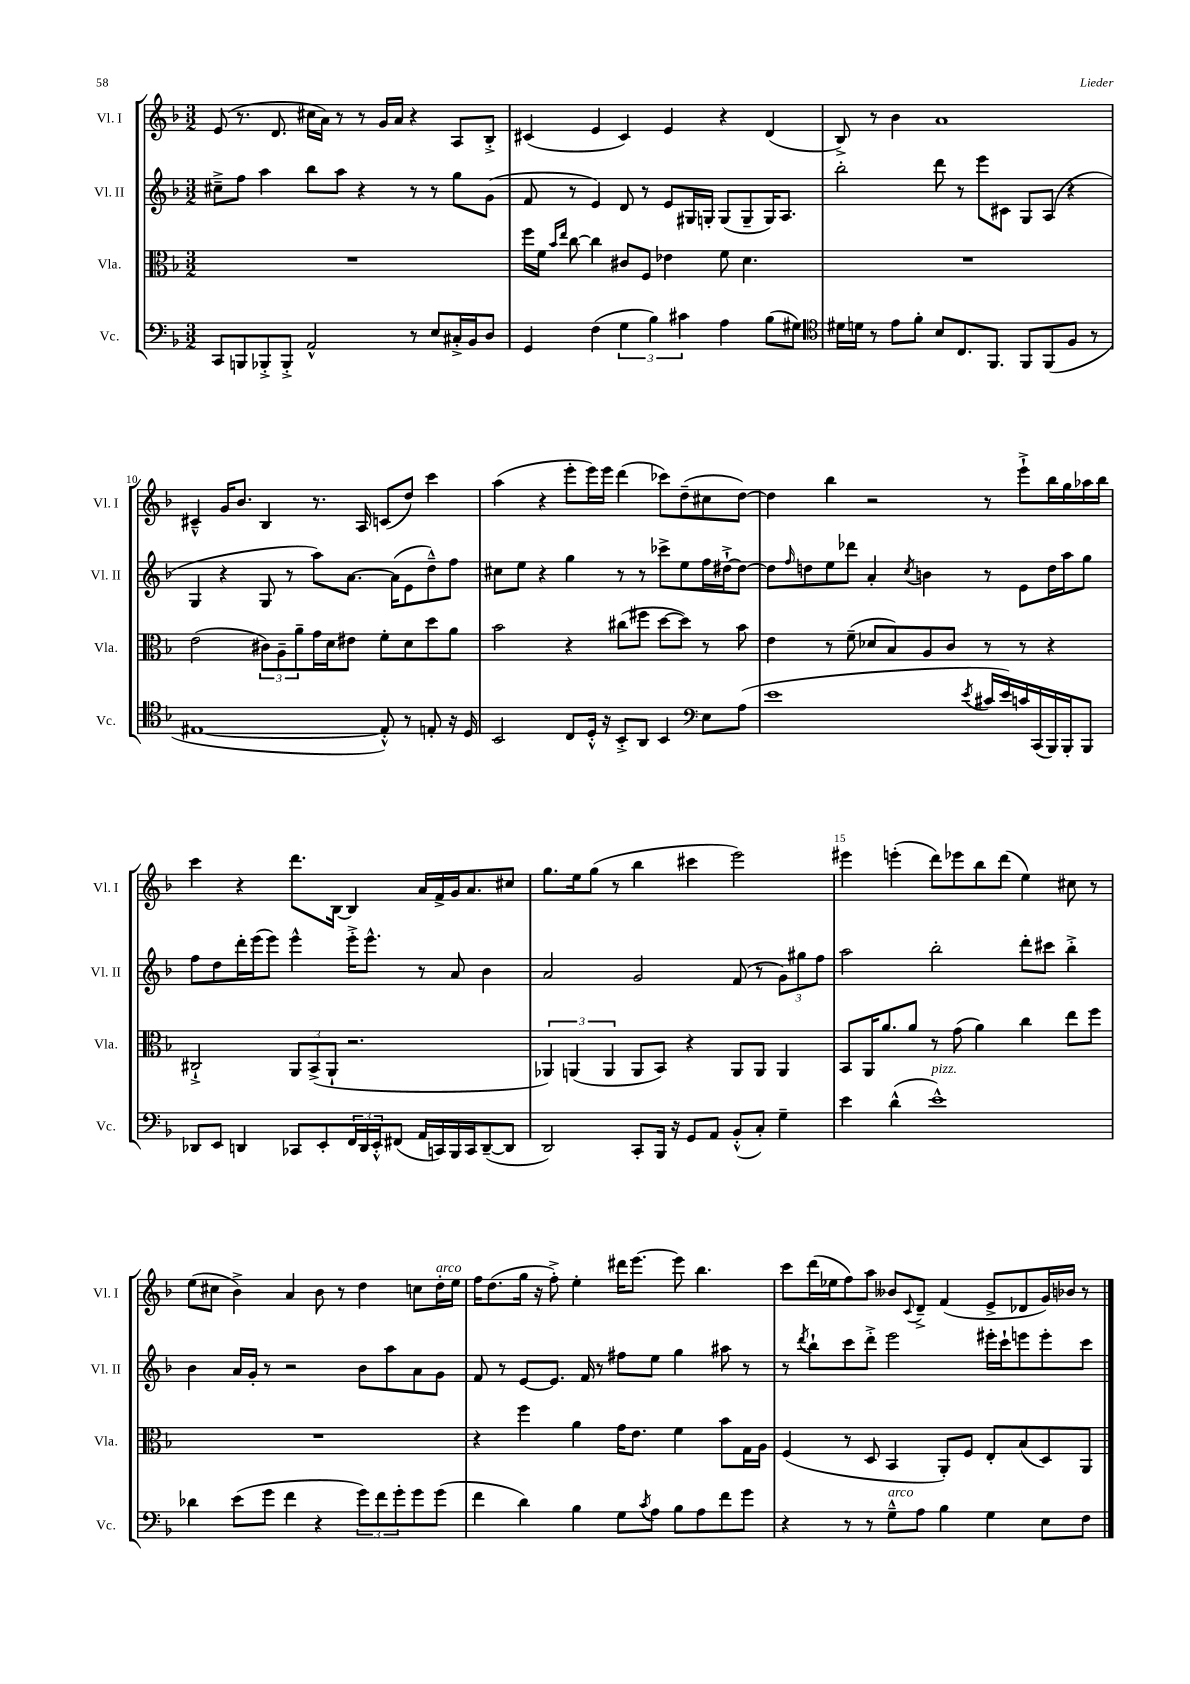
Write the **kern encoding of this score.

**kern	**kern	**kern	**kern
*staff4	*staff3	*staff2	*staff1
*clefF4	*clefC3	*clefG2	*clefG2
*k[b-]	*k[b-]	*k[b-]	*k[b-]
*M3/2	*M3/2	*M3/2	*M3/2
8CC	1.r	8cc#~^	(8e
8BBB	.	8ff	8.r
8BBB-'^	.	4aa	.
.	.	.	8.d
8BBB-'^	.	.	.
2AA^^	.	8bb-	16cc#
.	.	.	16a)
.	.	8aa	8r
.	.	4r	8r
.	.	.	16g
.	.	.	16a
8r	.	8r	4r
8E	.	8r	.
16C#'^	.	8gg	8A
16BB-	.	.	.
8D	.	(8g	8B-'^
=	=	=	=
4GG	16ff	8f	(4c#
.	16f	.	.
.	16qqb-	.	.
.	16qqee	.	.
.	[8cc	8r	.
(4F	4cc]	4e)	4e
6G	8c#	8d	4c#)
.	8F	8r	.
6B-)	.	.	.
.	4e-	8e	4e
6c#	.	.	.
.	.	16G#	.
.	.	16G'	.
4A	8f	(8G	4r
.	4.d	8G~	.
(8B-	.	16G)	(4d
.	.	8.A	.
8G#)	.	.	.
=	=	=	=
*clefC4	*	*	*
16d#	1.r	2bb-'	8B-^)
16d	.	.	.
8r	.	.	8r
8e	.	.	4b-
8f'	.	.	.
8B-	.	8ddd	1a
8.C	.	8r	.
.	.	8eee	.
8.FF	.	.	.
.	.	8c#	.
8FF	.	8G	.
(8FF	.	(8A	.
8F	.	4r	.
8r	.	.	.
=	=	=	=
[1E#	(2e	4G	4c#~^^
.	.	4r	16g
.	.	.	8.b-
.	12c#)	8G	4B-
.	12A~	.	.
.	.	8r	.
.	12a~	.	.
.	16g	8aa)	8.r
.	16d	.	.
.	8e#	[8.a	.
.	.	.	16A
8E#'^^])	8f'	.	(8c
.	.	(16a]	.
8r	8d	8e	8dd)
8E'	8dd	8dd~^^)	4ccc
16r	8a	8ff	.
16D	.	.	.
=	=	=	=
2BB-	2b-	8cc#	(4aa
.	.	8ee	.
.	.	4r	4r
8C	4r	4gg	8eee'
16D'^^	.	.	16eee)
16r	.	.	16eee
8BB-'^	(8cc#	8r	(4ddd
8AA	8ff#	8r	.
4BB-	[8dd	8ccc-^	8ccc-)
.	8dd])	8ee	(8dd~
*clefF4	*	*	*
8E	8r	16ff	8cc#
.	.	[16dd#`^	.
(8A	8b-	8dd#_	[8dd)
=	=	=	=
1e	4e	8dd#]	4dd]
.	.	16qqff	.
.	.	8dd	.
.	8r	8ee	4bb-
.	(8f~	8ddd-	.
.	8d-	4a'	2r
.	8B-)	.	.
.	.	8qcc	.
.	8A	4b	.
.	8c	.	.
8qe	.	.	.
16c#	8r	8r	8r
16e)	.	.	.
16c	8r	8e	8eee`^
(16CC	.	.	.
16BBB-)	4r	16dd	16bb-
16BBB-'	.	16aa	16gg
8BBB-	.	8gg	16aa-
.	.	.	16bb-
=	=	=	=
8DD-	2C#`^	8ff	4ccc
8EE	.	8dd	.
4DD	.	16ddd'	4r
.	.	(16eee	.
.	.	8eee)	.
8CC-	12AA	4eee^^	8.ddd
.	(12BB-^	.	.
8EE'	.	.	.
.	12AA`	.	.
.	.	.	[16B-
24FF	2.r	16eee'^	4B-]
24DD	.	.	.
.	.	8.eee^^	.
24EE'^^	.	.	.
(8FF#	.	.	.
16AA	.	8r	16a
16CC)	.	.	16f^
16BBB-	.	8a	16g
16CC	.	.	8.a
([8DD~	.	4b-	.
8DD]	.	.	8cc#
=	=	=	=
2DD)	6AA-)	2a	8.gg
.	(6AA	.	.
.	.	.	16ee
.	.	.	(8gg
.	6AA	.	.
.	.	.	8r
8CC'	8AA	2g	4bb-
16BBB-	8BB-)	.	.
16r	.	.	.
8GG	4r	.	4ccc#
8AA	.	.	.
(8BB-'^^	8AA	(8f	2eee)
8C')	8AA	8r	.
4G~	4AA	12g)	.
.	.	12gg#	.
.	.	12ff	.
=	=	=	=
4e	8BB-	2aa	4eee#
.	16AA	.	.
.	8.a	.	.
(4d^^	.	.	(4eee'
.	8a	.	.
1e^^)	8r	2bb-'	8ddd)
.	(8g	.	8eee-
.	4a)	.	8bb-
.	.	.	(8ddd
.	4cc	8ddd'	4ee)
.	.	8ccc#	.
.	8ee	4bb-'^	8cc#
.	8ff	.	8r
=	=	=	=
4d-	1.r	4b-	(8ee
.	.	.	8cc#
(8e	.	16a	4b-^)
.	.	16g'	.
8g	.	8r	.
4f	.	2r	4a
4r	.	.	8b-
.	.	.	8r
12g)	.	8b-	4dd
12f	.	.	.
.	.	8aa	.
12g'	.	.	.
8g	.	8a	8cc
(8g	.	8g	16dd'
.	.	.	16ee
=	=	=	=
4f	4r	8f	16ff
.	.	.	(8.dd
.	.	8r	.
4d)	4ff	[8e	16gg
.	.	.	16r
.	.	8.e]	8ff'^)
4B-	4a	.	4ee'
.	.	16f	.
.	.	8r	.
8G	16g	8ff#	16ddd#
.	8.e	.	[8.eee
8qc	.	.	.
8A	.	8ee	.
8B-	4f	4gg	8eee]
8A	.	.	4.bb-
8f	8b-	8aa#	.
8g	16G	8r	.
.	16A	.	.
=	=	=	=
4r	(4F	8r	8ccc
.	.	8qddd	.
.	.	8bb-`	(16ddd
.	.	.	16ee-
8r	8r	8ccc	8ff)
8r	8D	8ddd'^	8aa
8G~^^	4BB-	2eee	8b--
.	.	.	8qqc
8A	.	.	8d~^
4B-	8AA')	.	(4f
.	8F	.	.
4G	8E'	16eee#'	8e^
.	.	16ccc`	.
.	(8B-	8eee	8d-
8E	8D)	8eee'	16g)
.	.	.	16b-
8F	8AA	8ccc	8r
==	==	==	==
*-	*-	*-	*-
